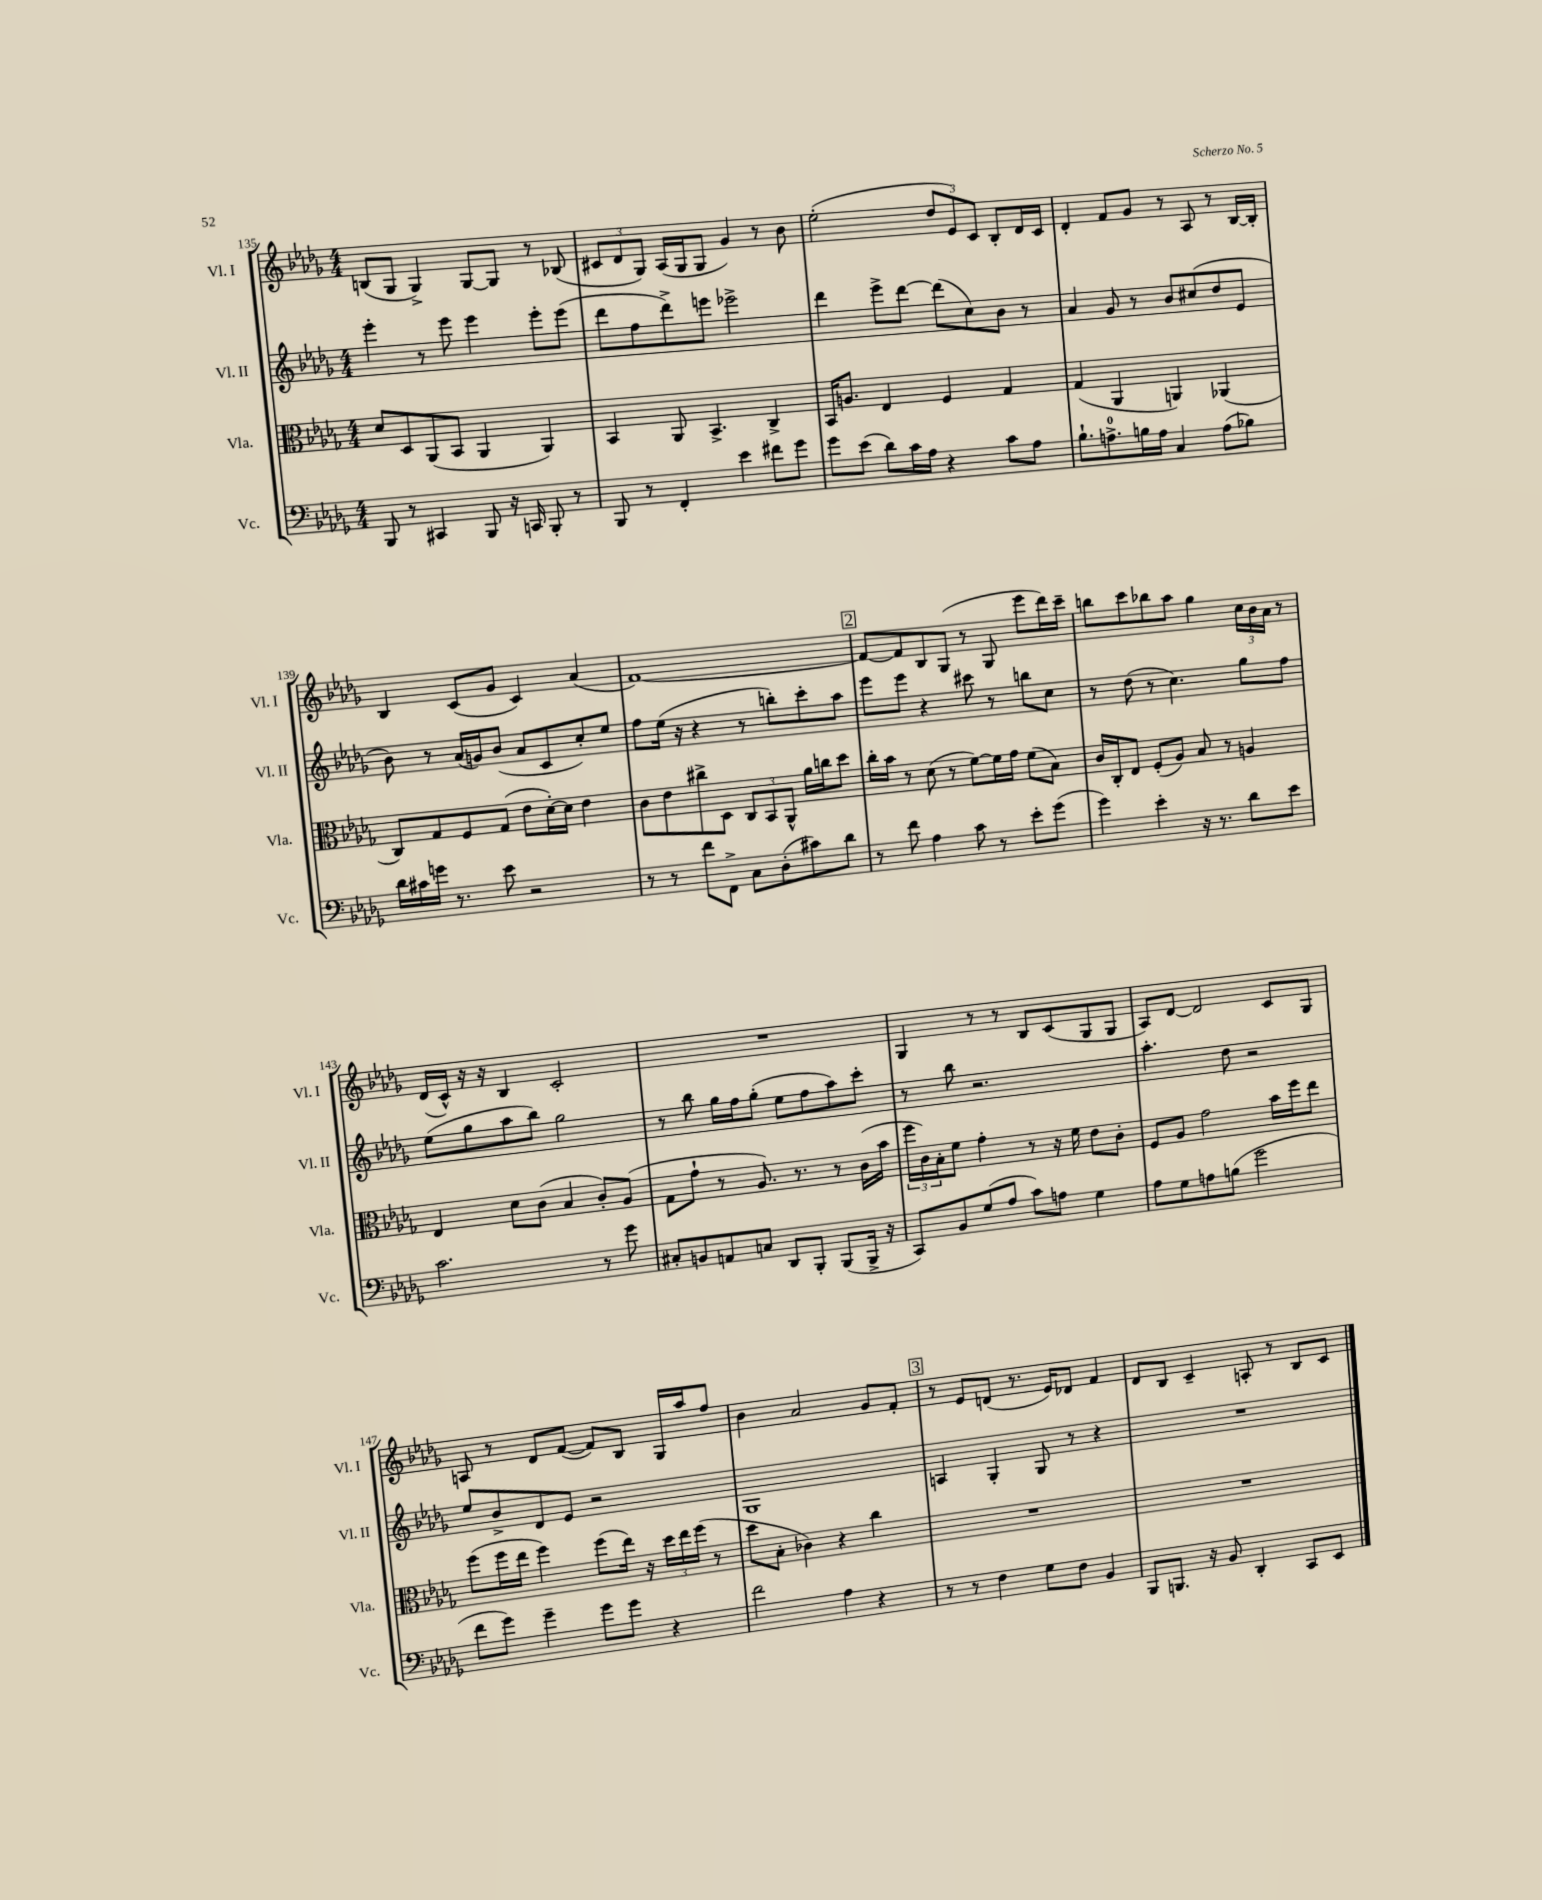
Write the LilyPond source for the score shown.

<<
\new StaffGroup <<
\new Staff = "s0" \with { instrumentName = "Vl. I" shortInstrumentName = "Vl. I" } {
    \clef treble \key des \major \numericTimeSignature \time 4/4
    b8( ges8 ges4->) ges8~ ges8 r8 bes8( |
    \tuplet 3/2 { cis'8 des'8 ges8) } aes16( ges16 ges8 ges'4) r8 bes'8 |
    ees''2-.( \tuplet 3/2 { des''8 ees'8) c'8 } bes8-. des'16 c'16 |
    des'4-. f'8 ges'8 r8 aes8 r8 bes16~ bes16-. |
    bes4 c'8( ges'8 c'4) aes'4( |
    f'1~) |
    \mark \markup { \box "2" } f'8~ f'8 bes8 ges8( r8 ges8 ees'''8 des'''16) c'''16-- |
    b''8 c'''8 bes''8 aes''8 ges''4 \tuplet 3/2 { c''16 bes'16 aes'16 } r8 |
    des'16( c'16-^) r16 r16 bes4 c'2-. |
    R1 |
    ges4 r8 r8 bes8 c'8( ges8 ges8 |
    aes8) des'8~ des'2 c'8 ges8 |
    a8 r8 des'8 f'8~( f'8) bes8 ges16 aes''16 f''8 |
    bes'4 aes'2 ges'8 f'8-. |
    \mark \markup { \box "3" } r8 ees'8 d'8( r8. ees'16) des'8 f'4 |
    des'8 bes8 c'4-- a8-. r8 bes8 c'8 \bar "|." |
}
\new Staff = "s1" \with { instrumentName = "Vl. II" shortInstrumentName = "Vl. II" } {
    \clef treble \key des \major \numericTimeSignature \time 4/4
    ees'''4-. r8 ees'''8 ees'''4 ees'''8-. ees'''8( |
    des'''8 f''8 des'''8->) e'''8 ees'''2-> |
    des'''4 ees'''8-> des'''8~ des'''8( c''8) bes'8 r8 |
    aes'4 ges'8 r8 bes'8 cis''8( des''8 ees'8 |
    bes'8) r8 aes'16( g'16) bes'8( aes'8 c'8 c''8-.) ees''8 |
    f''8 ees''16( r16 r4 r8 b''8-.) c'''8-. aes''8 |
    \mark \markup { \box "2" } ees'''8 ees'''8 r4 cis'''8 r8 b''8 c''8 |
    r8 des''8( r8 c''4.) ges''8 f''8 |
    ees''8( ges''8 aes''8 bes''8) ges''2 |
    r8 bes''8 ges''16 f''16 ges''8-.( ees''8 f''8 aes''8) c'''8-. |
    r8 bes''8 r2. |
    aes''4.-. des''8 r2 |
    ees''8 bes'8-> des'8 ees'8 r2 |
    ges1 |
    \mark \markup { \box "3" } a4 ges4-. ges8 r8 r4 |
    R1 \bar "|." |
}
\new Staff = "s2" \with { instrumentName = "Vla." shortInstrumentName = "Vla." } {
    \clef alto \key des \major \numericTimeSignature \time 4/4
    des'8 des8 aes,8( bes,8 aes,4 aes,4) |
    bes,4 aes,8 bes,4.-> c4-> |
    bes,16 a8. ees4 f4 ges4 |
    ges4( aes,4 a,4) aes,4( |
    c8) ges8 f8 ges8( ees'8 des'16~-.) des'16 ees'4 |
    c'8 ees'8 cis''8-> des8 \tuplet 3/2 { c8 bes,8 aes,8-^ } aes'16 c''16 des''8 |
    \mark \markup { \box "2" } c''16-. bes'16 r8 des'8( r8 f'8~) f'16 ges'16 f'8( bes8) |
    c'16 c16-. ees8 f8-.( aes8) bes8 r8 a4 |
    ees4 des'8 c'8( bes4 c'8-.) aes8( |
    ges8 ges'8-! r8 aes8.) r8. r8 c'16( bes'16 |
    \tuplet 3/2 { f''16 c'16) bes16-. } f'8 ges'4-. r8 r16 f'16 ees'8 c'8-. |
    f8 aes8 ges'2 bes'16 f''16 ees''8 |
    f''8( f''16 ees''16 f''4) f''8( ees''16) r16 \tuplet 3/2 { des''16 ees''16 f''16( } r8 |
    des''8 bes8-. ces'4) r4 c''4 |
    \mark \markup { \box "3" } R1 |
    R1 \bar "|." |
}
\new Staff = "s3" \with { instrumentName = "Vc." shortInstrumentName = "Vc." } {
    \clef bass \key des \major \numericTimeSignature \time 4/4
    bes,,8 r8 cis,4 bes,,8 r16 c,16 bes,,8-. r8 |
    bes,,8 r8 f,4-. ees'4 fis'8 ges'8 |
    ges'8 ees'8( des'8) c'16 aes16 r4 c'8 aes8 |
    bes8.-! a8.-0-> b16 a16 c4 a8( bes8) |
    des'16 cis'16 g'16 r8. ees'8 r2 |
    r8 r8 f'8 f,8-> c8 des8-.( cis'8) des'8 |
    \mark \markup { \box "2" } r8 f'8 aes4 c'8 r8 ees'8-. ges'8( |
    ges'4) ees'4-. r16 r8. des'8 ees'8 |
    c'2. r8 ges'8 |
    cis8-. b,8 a,8 c8 des,8 bes,,8-. bes,,8( bes,,16-> r16 |
    c,8) bes,8 ges8( aes8 c'8) a8 ges4 |
    aes8 ges8 a8 b8( ges'2 |
    f'8 ges'8) ges'4-- ges'8 ges'8 r4 |
    f'2 aes4 r4 |
    \mark \markup { \box "3" } r8 r8 f4 ges8 f8 bes,4 |
    bes,,8 b,,8. r16 bes,8 des,4-. c,8 ees,8 \bar "|." |
}
>>
>>
\layout { \context { \Score currentBarNumber = #135 } }
